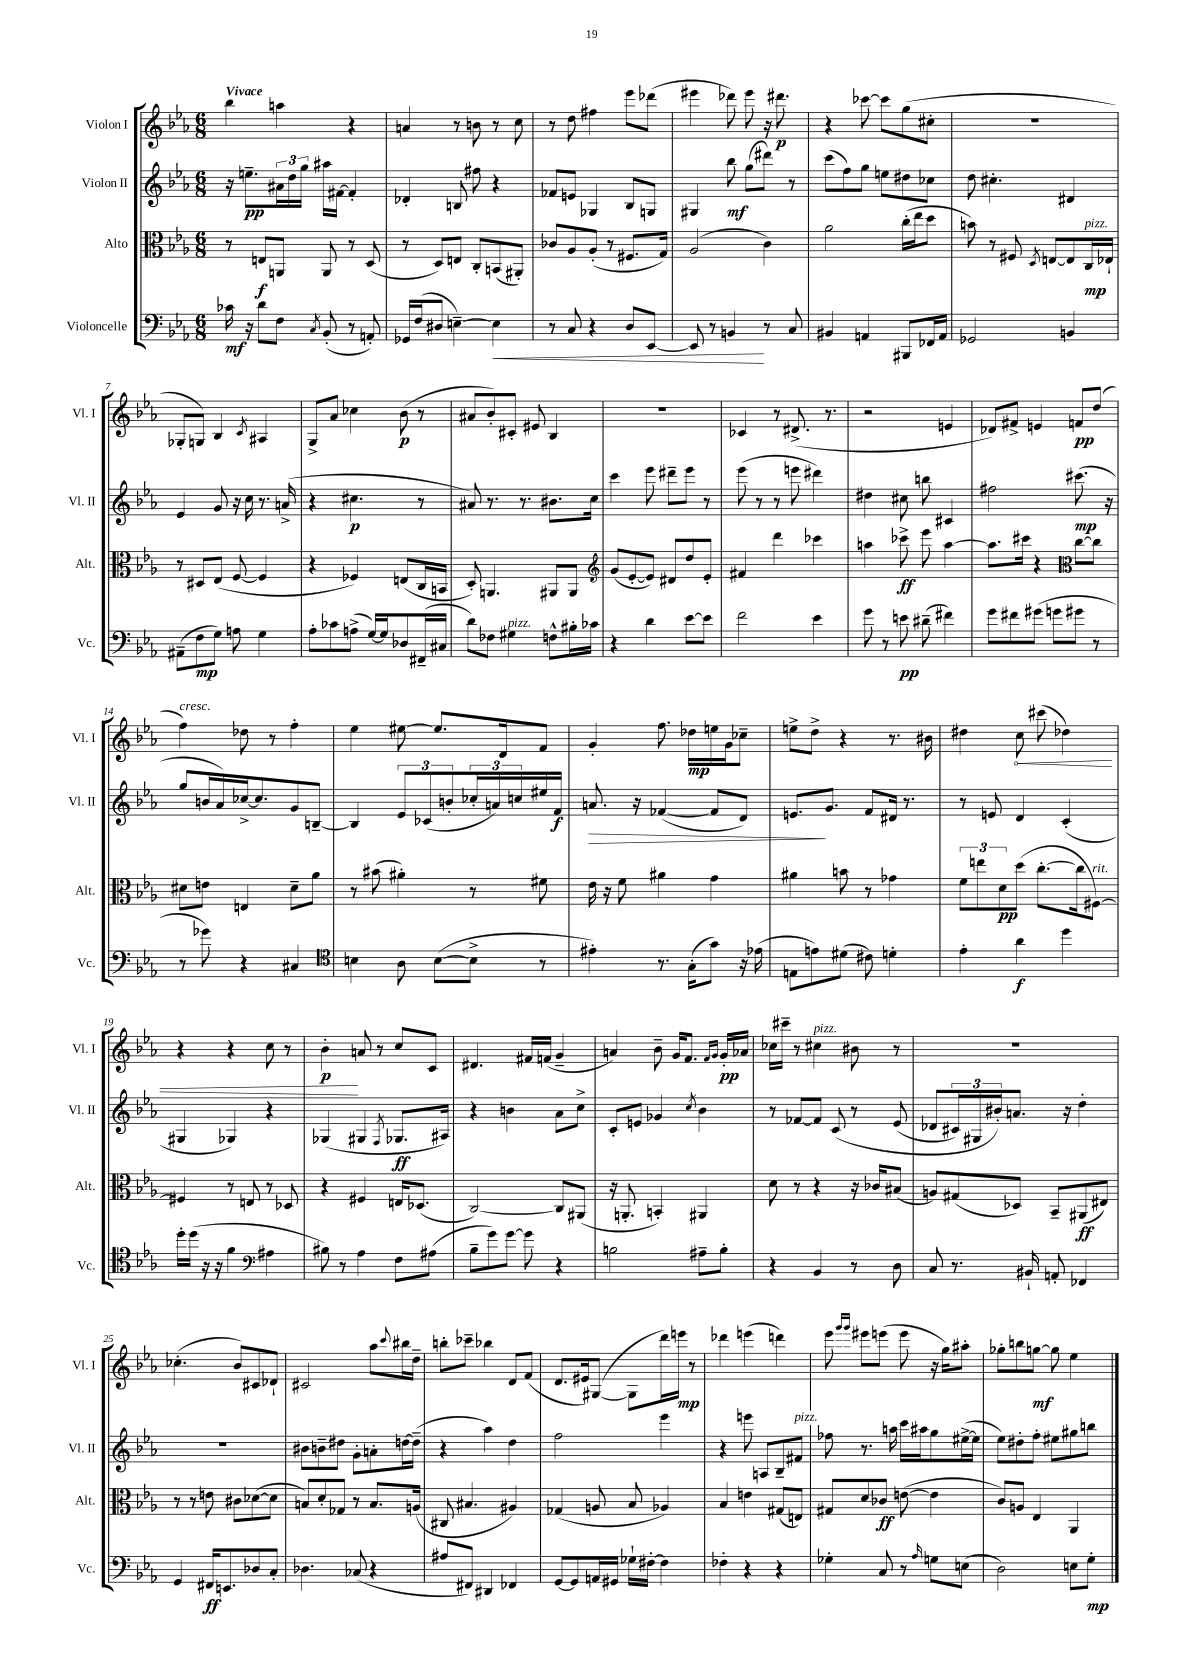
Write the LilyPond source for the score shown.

<<
\new StaffGroup <<
\new Staff = "s0" \with { instrumentName = "Violon I" shortInstrumentName = "Vl. I" } {
    \clef treble \key ees \major \numericTimeSignature \time 6/8 \tempo "Vivace"
    bes''4 a''4 r4 |
    a'4 r8 b'8 r8 c''8 |
    r8 d''8 fis''4 ees'''8 des'''8( |
    eis'''4 des'''8) eis'''8 r16 dis'''8.\p |
    r4 ces'''8~ ces'''8 g''8( cis''8-. |
    R2. |
    ges8-. g8) bes4 \acciaccatura { c'8 } ais4 |
    g8-> aes'8 ces''4 bes'8\p( r8 |
    ais'8 bes'8-.) cis'8-. eis'8 bes4 |
    R2. |
    ces'4 r8 dis'8.->( r8. |
    r2 e'4 |
    des'8) fis'8-> e'4 f'8\pp d''8( |
    f''4^\markup { \italic "cresc." }) des''8 r8 f''4-. |
    ees''4 eis''8~ eis''8. d'16 f'8 |
    g'4-. f''8. des''16\mp e''16 g'16 ces''8-- |
    e''8-> d''8-> r4 r8. bis'16 |
    dis''4 \once \override Hairpin.circled-tip = ##t c''8\< cis'''8( des''4) |
    r4 r4 c''8 r8 |
    bes'4-.\p\! a'8 r8 c''8 c'8 |
    dis'4. fis'16 f'16( g'4-- |
    a'4) bes'8-- g'16 f'8. \grace { f'16 g'16 } g'16-.\pp aes'16 |
    ces''16 cis'''16-- r8 cis''4^\markup { \italic "pizz." } bis'8 r8 |
    R2. |
    ces''4.-.( bes'8) cis'8 des'8-! |
    cis'2 aes''8 \appoggiatura { c'''8 } bis''16 d''16-- |
    b''8-. ces'''8-- bes''4 d'8 f'8( |
    d'8. eis'16) gis8~( gis8 d'''16) e'''16\mp r8 |
    des'''4 e'''4( d'''4) |
    ees'''8 \grace { g'''16 g'''16 } eis'''8 e'''8( e'''8 r16 g''16) ais''8-. |
    ges''8-. b''8 g''8~\mf g''8 ees''4 \bar "|." |
}
\new Staff = "s1" \with { instrumentName = "Violon II" shortInstrumentName = "Vl. II" } {
    \clef treble \key ees \major \numericTimeSignature \time 6/8
    r16 e''8.--\pp \tuplet 3/2 { ais'16 d''16 g''16 } ais''16 fis'16~ fis'4-. |
    des'4-. b8 fis''8 r4 |
    fes'8 e'8 ges4 bes8 g8 |
    gis4 bes''8\mf g''8( dis'''8) r8 |
    c'''8( f''8) g''8 e''8 dis''8 ces''8 |
    d''8 cis''4.-. dis'4 |
    ees'4 g'8 r16 c''16 r8. a'16->( |
    r4 cis''4.\p r8 |
    ais'8) r8. r8. bis'8. c''16 |
    c'''4 ees'''8 dis'''8-- ees'''8 r8 |
    ees'''8( r8 r8 e'''8 dis'''4) |
    dis''4 cis''8 b''8 cis'4 |
    fis''2 cis'''8.\mp( r16 |
    g''8 b'16 aes'16) ces''16~-> ces''8. g'8 b8~-- |
    b4 \tuplet 3/2 { ees'8 ces'8( b'8-. } \tuplet 3/2 { ces''16-. a'16) c''16 } eis''16 f'16\f |
    a'8.\> r16 fes'4~( fes'8 d'8) |
    e'8.\! g'8. f'8 dis'16 r8. |
    r8 e'8 d'4 c'4-.( |
    gis4 ges4) r4 |
    ges4( gis4 \acciaccatura { f8 } ges8.\ff ais16) |
    r4 b'4 aes'8 c''8-> |
    c'8-. e'8 ges'4 \acciaccatura { c''8 } bes'4 |
    r8 fes'8~ fes'8 c'8\( r8 ees'8( |
    des'8 \tuplet 3/2 { cis'16) gis16 bis'16-.\) } a'8. r16 d''4-. |
    R2. |
    bis'8 b'8-- dis''8 g'8-. a'8-. d''16~ d''16--( |
    r4 aes''4) d''4 |
    f''2 ees'''4 |
    r4 e'''8 a8 bes8-- fis'8^\markup { \italic "pizz." } |
    fes''8 r8. a''16 c'''16 ais''16 g''8 eis''16~->( eis''16 |
    ees''8) dis''8-. f''8-. eis''8 gis''8 b''8 \bar "|." |
}
\new Staff = "s2" \with { instrumentName = "Alto" shortInstrumentName = "Alt." } {
    \clef alto \key ees \major \numericTimeSignature \time 6/8
    r8 e8\f a,8 a,8 r8 d8( |
    r8 d8) e8 c8-. b,8( ais,8-.) |
    ces'8 aes8 aes8-.( r8 fis8. g16) |
    aes2( c'4) |
    aes'2 c''16-.( ees''16 d''8 |
    b'8) r8 fis8 \acciaccatura { d8 } e8~ e8 c16\mp^\markup { \italic "pizz." } ees16-! |
    r8 dis8 ees8( f8~ f4 |
    r4 fes4) e8( c16 b,16 |
    d8-.) a,4. ais,8 ais,8 |
    \clef treble g'8( ees'8~-. ees'8) dis'8 d''8 ees'8-. |
    fis'4 d'''4 ces'''4 |
    a''4 ces'''8->\ff ees'''8 a''4~ |
    a''8. cis'''16 r4 \clef alto c''8~ c''8 |
    dis'8 e'8 e4 dis'8-- aes'8 |
    r8 bis'8( ais'4-.) r8 fis'8 |
    ees'16 r16 f'8 ais'4 g'4 |
    ais'4 b'8 r8 ges'4 |
    \tuplet 3/2 { f'8 e''8 d'8\pp } d''8( c''8.~-. c''16 fis8~^\markup { \italic "rit." }) |
    fis4 r8 e8 r8 des8 |
    r4 fis4 e16 des8.( |
    c2~) c8 ais,8( |
    r16 a,8.-. b,4-.) ais,4 |
    d'8 r8 r4 r16 ces'16 bis8( |
    a8) gis8( des8) bes,8-- ais,8\ff( eis8) |
    r8 r8 e'8 cis'8 des'8~( des'8 |
    b8) d'8-. ges8 r8 b8. a16( |
    cis8 bis4. ais4) |
    ges4( a8 bes8 aes4) |
    bes4 e'4 gis8( e8) |
    gis8 d'8 ces'8\ff e'8~( e'4 |
    c'8) a8 ees4 aes,4 \bar "|." |
}
\new Staff = "s3" \with { instrumentName = "Violoncelle" shortInstrumentName = "Vc." } {
    \clef bass \key ees \major \numericTimeSignature \time 6/8
    ces'16\mf r16 d'8 f8 \acciaccatura { c8 } bes,8-.( r8 a,8-.) |
    ges,16 f16( dis8 e4~--) e4\< |
    r8 c8 r4 d8 ees,8~ |
    ees,8 r8 b,4\! r8 c8 |
    bis,4 a,4 bis,,8 fes,16 a,16 |
    ges,2 b,4 |
    ais,8--( f8\mp g8) a8 g4 |
    aes8-. ces'8 a8->( g16~) g16 des8 fis,16--( cis16 |
    d'8) fes8 gis4^\markup { \italic "pizz." } f8-^ bis16-. ces'16 |
    r4 d'4 ees'8~ ees'8 |
    f'2 ees'4 |
    g'8 r8 e'8\pp dis'8--( fis'4) |
    g'8 fis'8 gis'8( g'8 gis'8 r8 |
    r8 ges'8) r4 cis4 |
    \clef tenor b4 aes8 b8~( b8-> r8 |
    eis'4-.) r8. g16-.( g'8) r16 ees'16( |
    e8 e'8) dis'8( cis'8) d'4-. |
    ees'4-. aes'4\f d''4 |
    d''16-. d''16( r16 r16 f'4 \clef bass ais4 |
    bis8) r8 aes4 f8 ais8( |
    bes8-- g'8) g'8~ g'8 r4 |
    b2 ais8-- b8-. |
    r4 bes,4 r8 d8 |
    c8 r8. bis,16-! a,8-. fes,4 |
    g,4 fis,16\ff e,8. des8 c8-. |
    des4. ces8( r4 |
    ais8 fis,8) dis,4 fes,4 |
    g,8~ g,8 a,16 gis,16 ges16-! fis16~-. fis4 |
    fes4-. r4 r4 |
    ges4-. c8 r8 \grace { aes16 } g8 e8( |
    d2) e8 g8-.\mp \bar "|." |
}
>>
>>
